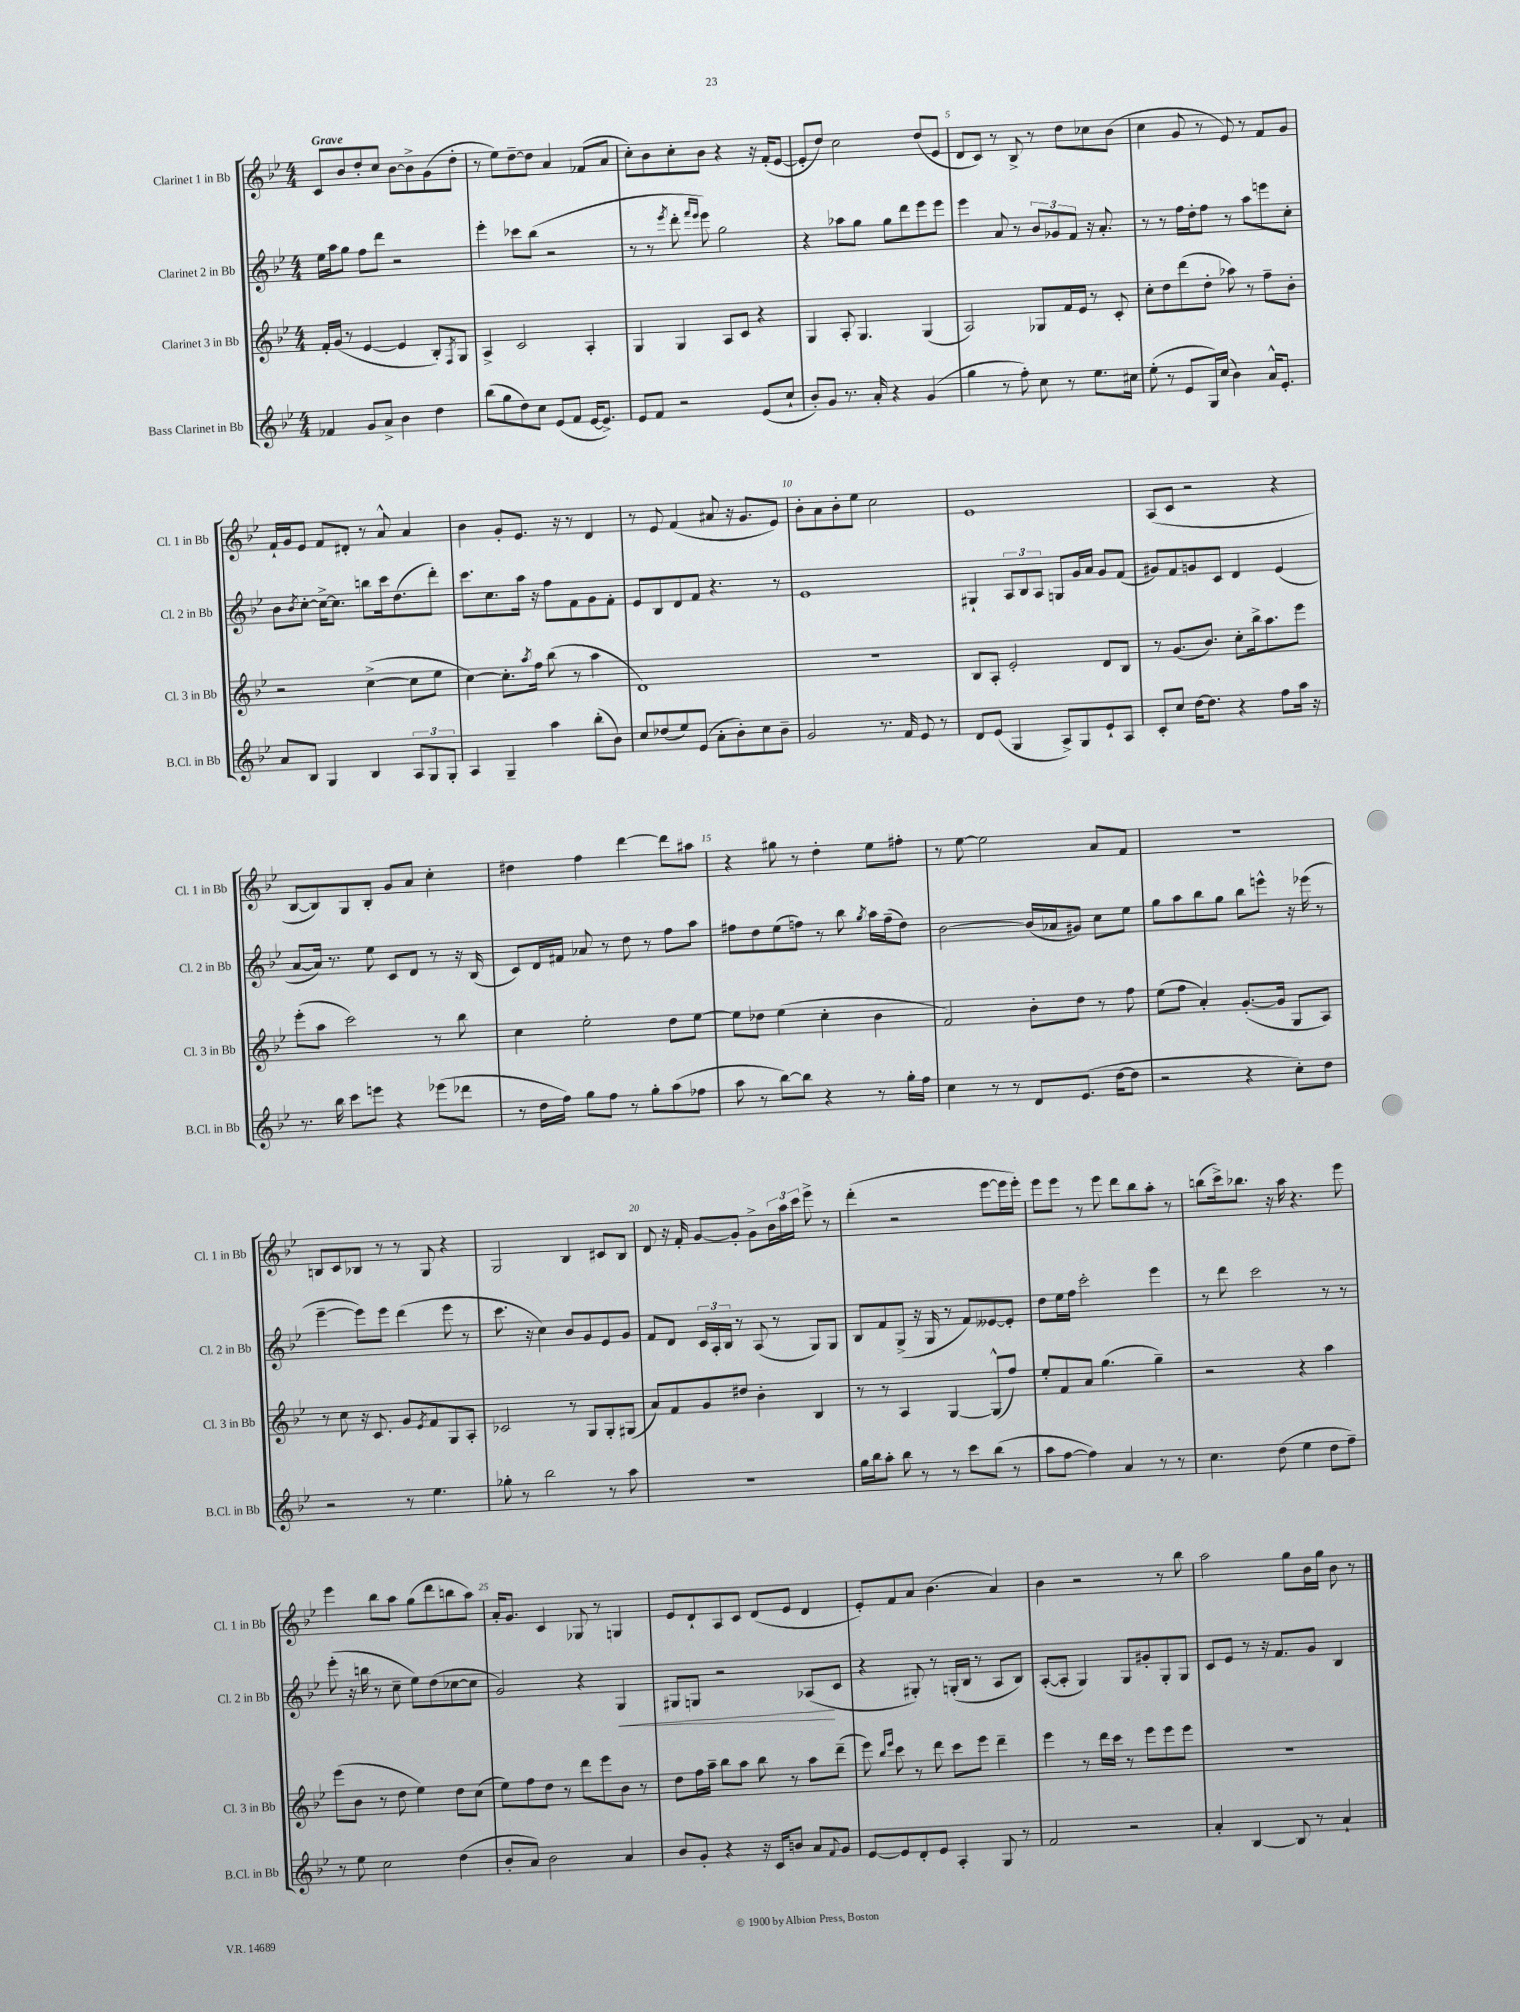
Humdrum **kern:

**kern	**kern	**kern	**kern
*staff4	*staff3	*staff2	*staff1
*clefG2	*clefG2	*clefG2	*clefG2
*k[b-e-]	*k[b-e-]	*k[b-e-]	*k[b-e-]
*M4/4	*M4/4	*M4/4	*M4/4
4f-	16f'	16ee-	8c
.	(16g	16aa	.
.	8r	8gg	8b-
8g	[4e-	8ff	8dd'
8a^	.	8ddd	8cc
4b-	4e-]	2r	[8b-
.	.	.	8b-^]
4dd	8B-')	.	(8g
.	8qF	.	.
.	8G	.	8dd'
=	=	=	=
(8bb-	4A^	4eee-'	8r
8gg	.	.	8ee-)
8dd)	2c	8ccc-	[8dd~
8cc	.	(8bb-	8dd]
(8e-	.	2r	4a
8f	.	.	.
[16e-	4A'	.	(8f-
8.e-^])	.	.	.
.	.	.	8a
=	=	=	=
8e-	4G	8r	8cc')
8f	.	8r	8b-
.	.	8qeee-	.
2r	4G	8ddd'	8cc'
.	.	16qqfff	.
.	.	16qqeee-	.
.	.	8eee-)	8b-
.	8A	2gg	4r
.	8c	.	.
(8e-	4r	.	16r
.	.	.	(16f'
8cc`	.	.	[8e-
=	=	=	=
8b-')	4G	4r	8e-']
8g	.	.	8dd)
8.r	8A'	8aa-	2cc
.	4.G	8gg	.
16a'	.	.	.
4r	.	8gg	.
.	.	8ddd	.
(4g	(4G	8eee-	(8dd
.	.	8eee-	8e-
=	=	=	=
4gg	2A)	4eee-	8d
.	.	.	8c)
8r	.	8a	8r
8ff')	.	8r	8B-^
8cc	8G-	12b-	8r
.	.	12g-	.
8r	16f	.	8dd
.	.	12f	.
.	16e-	.	.
8.ee-	8r	16r	8cc-
.	.	8.a'	.
.	8c'	.	(8b-
16cc#	.	.	.
=	=	=	=
(8ee-'	8cc'	8r	4cc
8r	8dd	8r	.
8e-	(8ddd	16ff	8g
.	.	16dd'	.
16G)	8dd'	8ff	8r
(16cc	.	.	.
4b-)	8aa-)	8r	8e-)
.	8r	8aa	8r
16a^^	8ff~	8eee	8f
8.e-'	.	.	.
.	8b-'	8cc'	8g
=	=	=	=
8a	2r	8b-	16f`
.	.	.	16g
.	.	8qb-	.
8B-	.	[8cc'	8e-
4G	.	16cc^_	8f
.	.	8.cc]	.
.	.	.	8d#'
4B-	([4cc^	8bb	8r
.	.	16ccc	8a^^
.	.	(8.dd	.
12A	8cc]	.	4a
12G	.	.	.
.	8ee-	8ddd')	.
12G'	.	.	.
=	=	=	=
4A	[4cc)	8.ccc	4b-
.	.	8.cc	.
4G~	8.cc']	.	8g'
.	.	16aa	8.e-
.	8qaa	.	.
.	16ff	16r	.
4aa	(8bb-	8ff	.
.	.	.	16r
.	8r	8f	8r
(8bb-'	4aa	8g	4d
8b-)	.	8f'	.
=	=	=	=
8cc	1d)	8e-	8r
(8dd-	.	8B-	8e-
8ee-)	.	8d	(4f
(8e-	.	8f	.
8a'	.	4.r	8a#
8b-')	.	.	16r
.	.	.	8.g
8cc	.	.	.
8b-~	.	8r	8e-)
=	=	=	=
2g	1r	1e-	8b-'
.	.	.	8a
.	.	.	8b-'
.	.	.	8ee-
8.r	.	.	2cc
16f	.	.	.
8e-	.	.	.
8r	.	.	.
=	=	=	=
8d	8B-	4G#`	1e-
(8e-	8A'	.	.
4G	2e-'	12A	.
.	.	12B-	.
.	.	12A	.
8A^)	.	8G	.
8G	.	16g	.
.	.	16a	.
8e-`	8d	8g	.
8A	8B-	(8f	.
=	=	=	=
8c'	8r	8g#)	(8A
8cc	(8.g	8f	8c
[16dd	.	8g	2r
8.dd]	8.b-)	.	.
.	.	8c	.
4r	8cc'	4d	.
.	16bb-^	.	.
.	8.aa	.	.
8ff	.	(4e-	4r
16aa	8eee-	.	.
16r	.	.	.
=	=	=	=
8.r	(8eee-'	[8a	[8B-
.	8aa	16a])	8B-])
16bb-	.	8.r	.
8ccc	2ccc)	.	8G
8eee	.	8ee-	8B-'
4r	.	8c	8g
.	.	8d	8a
(8eee-	8r	8r	4cc'
8ddd-	8bb-	16r	.
.	.	(16B-	.
=	=	=	=
8r	4cc	8c)	4dd#
16dd	.	16d	.
16ff)	.	16f#	.
8gg	2ee-'	8a-	4ff
8ff	.	8r	.
8r	.	8dd	[4ddd
8gg'	.	8r	.
(8aa	8dd	8ff	8ddd]
8ff-	[8ee-	8aa	8aa#
=	=	=	=
8aa	8ee-]	8ff#	4r
8r	8dd-	8dd	.
[8bb-)	(4ee-	(8ee-	8gg#
8bb-]	.	8ff)	8r
4r	4cc'	8r	4dd'
.	.	8bb-	.
.	.	8qgg	.
8r	4b-	16aa	8ee-
.	.	(16ff~	.
16gg'	.	8dd)	8ff#'
16ff	.	.	.
=	=	=	=
4cc	2f)	[2b-	8r
.	.	.	[8ee-
8r	.	.	2ee-]
8r	.	.	.
8d	8b-'	(16b-]	.
.	.	16a-	.
(8.e-	8dd	8g#)	.
.	8r	8cc	8a
[16dd	.	.	.
8dd]	8ff	8ee-	8f
=	=	=	=
2r	(8ee-	8gg	1r
.	8ff	8aa	.
.	4a')	8bb-	.
.	.	8gg	.
4r	([8.g'	8bb-	.
.	.	8eee^^	.
.	16g]	.	.
8cc')	8G	16r	.
.	.	(16eee-	.
8dd	8A)	8r	.
=	=	=	=
2r	8r	[4eee-~	8B
.	8cc	.	8c
.	16r	8eee-])	8B-
.	8.c	.	.
.	.	8eee-	8r
8r	8g	(4ddd	8r
.	8qe-	.	.
4.ee-	8f	.	8G
.	8G	8eee-	4r
.	8A'	8r	.
=	=	=	=
8gg-'	2c-	8.ccc	2G
8r	.	.	.
.	.	16r	.
2bb-	.	4cc)	.
.	8r	8b-	4B-
.	8G	8g	.
8r	8G'	8e-	8c#
8aa	(8G#	8g	8B-
=	=	=	=
1r	8a)	8f	8d
.	8f	8d	16r
.	.	.	16f'
.	8g	24c	[8g
.	.	24A'	.
.	.	24B-	.
.	8dd#	8r	8g']
.	4b-'	(8A	8g^
.	.	8r	24b-
.	.	.	24aa
.	.	.	24ccc
.	4B-	8G)	8eee-^
.	.	8G	8r
=	=	=	=
16gg	8r	8B-	(4ddd'
16bb-	.	.	.
8aa'	8r	8f	.
8bb-	4A	(8G^	2r
8r	.	16r	.
.	.	16G	.
8r	[4G	8r	.
8ccc	.	8f)	.
(8bb-	(8G^^]	[8e--	[8eee-
8r	8ff)	8e--']	16eee-]
.	.	.	16eee-')
=	=	=	=
8aa	8ee-'	8dd	8eee-
[8ff	8f	16ee-	8eee-
.	.	16ff	.
4ff])	8a	2ccc'	8r
.	(4.gg	.	8eee-
4a	.	.	8ddd
.	.	.	8bb-
8r	4gg~)	4eee-	8aa'
8r	.	.	8r
=	=	=	=
4.cc	2r	8r	(8bb
.	.	8ddd	16ccc^)
.	.	.	8.bb-
.	.	2ccc	.
(8dd	.	.	16r
.	.	.	16aa
4ee-	4r	.	4.r
8dd	4aa	8r	.
8ff~)	.	8r	8eee-
=	=	=	=
8r	(8eee-	(8eee-'	4eee-
8ee-	8b-	16r	.
.	.	16bb	.
2cc	8r	8r	8bb-
.	8dd	8cc~	8aa
.	4ee-)	8ee-)	(8gg
.	.	(8dd	8ddd
(4dd	8dd	[8cc-	8bb
.	(8cc	8cc-]	8aa)
=	=	=	=
8b-'	8ee-)	2g)	16a'
.	.	.	8.g
8a)	8ff	.	.
2b-	8dd	.	4c
.	8r	.	.
.	8ddd	4r	8G-
.	8eee-	.	8r
4a	8b-	4G	4G
.	8r	.	.
=	=	=	=
8b-	8dd	8G#	8e-
8g'	16ff	8G	8d`
.	16aa~	.	.
4r	8bb-	2r	8A
.	8aa	.	8c
16r	8bb-	.	(8d
16c	.	.	.
8b	8r	.	8e-
8a	8aa	(8A-	4d
8qqf	.	.	.
8g	(8ddd~	8c	.
=	=	=	=
[8e-	8eee-)	4r	8e-')
.	16qqbb-	.	.
.	16qqeee-	.	.
8e-]	8ccc	.	8f
8d'	8r	8G#')	8a
8e-	8ddd	8r	(4.b-
4A'	8ccc	(16G'	.
.	.	16B-	.
.	8eee-	8r	.
8G	4ddd~	8A	4a)
8r	.	8B-)	.
=	=	=	=
2f	4eee-	([8A'	4b-
.	.	8A']	.
.	8r	4G)	2r
.	16ddd	.	.
.	16ccc	.	.
2r	8r	8G	.
.	8eee-	8g#'	.
.	8eee-	8G'	8r
.	8eee-	8G	8bb-
=	=	=	=
4a'	1r	8c	2aa
.	.	8e-	.
[4B-	.	8r	.
.	.	16r	.
.	.	8.f	.
8B-]	.	.	8gg
8r	.	8g	16b-
.	.	.	16gg
4a`	.	4B-	8b-
.	.	.	8r
==	==	==	==
*-	*-	*-	*-
